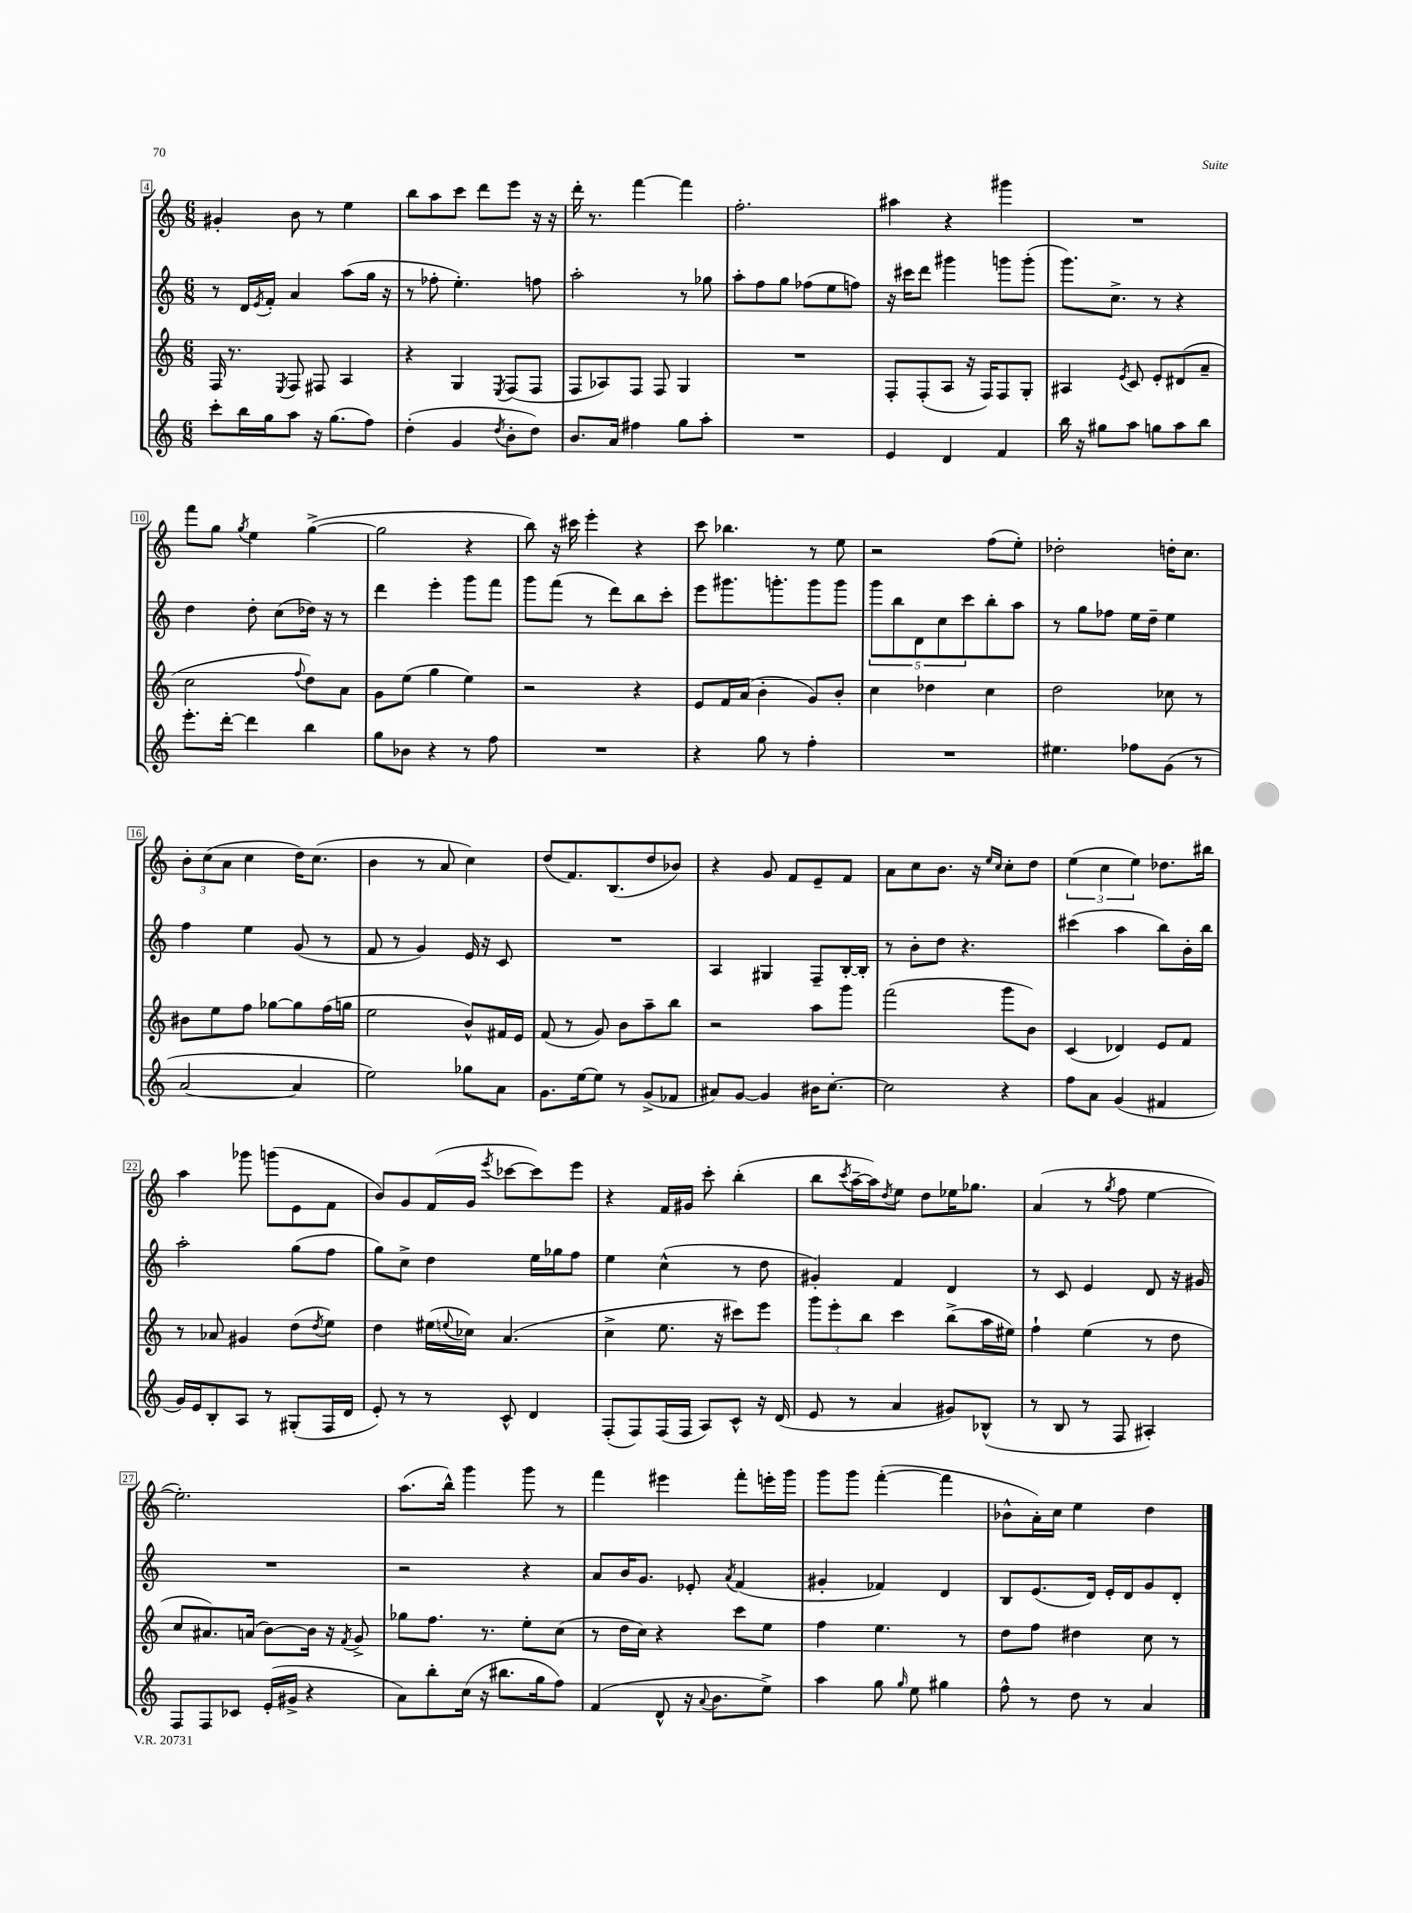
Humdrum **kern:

**kern	**kern	**kern	**kern
*part4	*part3	*part2	*part1
*staff4	*staff3	*staff2	*staff1
*clefG2	*clefG2	*clefG2	*clefG2
*k[]	*k[]	*k[]	*k[]
*M6/8	*M6/8	*M6/8	*M6/8
=4	=4	=4	=4
8ccc'\L	16F/	8r	4g#X'/
.	8.r	.	.
16bb\L	.	16d/LL	.
.	.	8qe/	.
16gg\J	.	16f'/JJ	.
.	8qE/	.	.
8aa\J	8F/	4a/	8b\
16r	8F#X/	.	8r
(8.gg\L	.	.	.
.	4A/	(8aa\L	4ee\
8ff\J)	.	16gg\Jk	.
.	.	16r	.
=5	=5	=5	=5
(4dd'\	4r	8r	8bb\L
.	.	8ff-X'\	8aa\
4g/	4G/	4.ee'\)	8ccc\J
.	.	.	8ddd\L
8qdd/	8qE/	.	.
8b'\L	(8F/L	.	8eee\J
8dd\J)	8F/J	8ffn\	16r
.	.	.	16r
=6	=6	=6	=6
8.b/L	8F/L	2aa'\	16ddd'\
.	.	.	8.r
.	8A-X/)	.	.
16a/Jk	.	.	.
4ff#X\	8F/J	.	[4fff\
.	8F/	.	.
8gg\L	4G/	8r	4fff\]
8aa'\J	.	8gg-X\	.
=7	=7	=7	=7
2.r	2.r	8aa'\L	2.ff'\
.	.	8ff\	.
.	.	8gg\J	.
.	.	(8ff-X\L	.
.	.	8ee\	.
.	.	8ffn\J)	.
=8	=8	=8	=8
4e/	8F'/L	16r	4aa#X\
.	.	16ccc#X\KL	.
.	(8F'/	8ddd\J	.
4d/	8A/J	4ggg#X\	4r
.	16r	.	.
.	16F/KL)	.	.
4f/	8F/	8gggn\L	4ggg#X\
.	8G'/J	(8ggg'\J	.
=9	=9	=9	=9
16bb\	4A#X/	8.ggg\L)	2.r
16r	.	.	.
8gg#X\L	.	.	.
.	.	8.cc^\J	.
.	8qe/	.	.
8aa\J	8c/	.	.
8ggn\L	8e'/L	8r	.
8aa\	(8d#X/	4r	.
8bb\J	8a~/J	.	.
!!LO:LB:g=z
=10	=10	=10	=10
8.eee'\L	2cc\	4dd\	8fff\L
.	.	.	8gg\J
[16ddd'\Jk	.	.	.
.	.	.	8qgg/
4ddd\]	.	8dd'\	4ee\
.	.	(8cc\L	.
.	8qqff/	.	.
4bb\	8dd\L)	16dd-X\Jk)	([4gg^\
.	.	16r	.
.	8a\J	8r	.
=11	=11	=11	=11
8gg\L	8g\L	4ddd\	2gg\]
8b-X\J	(8ee\J	.	.
4r	4gg\	4eee'\	.
8r	4ee\)	8ggg\L	4r
8ff\	.	8fff\J	.
=12	=12	=12	=12
2.r	2r	8ggg\L	8bb\)
.	.	(8fff\J	16r
.	.	.	16ccc#X\
.	.	8r	4eee'\
.	.	8ddd\L)	.
.	4r	8bb\	4r
.	.	8ccc'\J	.
=13	=13	=13	=13
4r	8e/L	8eee\L	8ccc\
.	16f/L	8.ggg#X\	4.bb-X\
.	(16a/JJ	.	.
8gg\	4b'\	.	.
.	.	8.gggn'\	.
8r	.	.	.
4ff'\	8g/L)	8ggg\	8r
.	8b'/J	8ggg\J	8ee\
=14	=14	=14	=14
2.r	4cc\	10ggg\L	2r
.	.	10bb\	.
.	.	10d\	.
.	4dd-X\	.	.
.	.	10cc\	.
.	.	10ccc\	.
.	4cc\	8bb'\	(8ff\L
.	.	8aa\J	8ee'\J)
=15	=15	=15	=15
4.ee#X\	2dd\	8r	2dd-X'\
.	.	8gg\L	.
.	.	8ff-X\J	.
8ff-X\L	.	16ee\LL	.
.	.	16dd~\JJ	.
(8g\J	8cc-X\	4ee\	16ddn'\KL
.	.	.	8.cc\J
8r	8r	.	.
!!LO:LB:g=z
=16	=16	=16	=16
[2a/	8b#X\L	4ff\	12b'\L
.	.	.	(12cc\
.	8ee\	.	.
.	.	.	12a\J
.	8ff\J	4ee\	4cc\
.	[8gg-X\L	.	.
4a/]	8gg-\]	(8g/	16dd\KL)
.	.	.	(8.cc\J
.	(16ff\L	8r	.
.	16ggn\JJ	.	.
=17	=17	=17	=17
2ee\)	2ee\	8f/	4b\
.	.	8r	.
.	.	4g/)	8r
.	.	.	8a/
8gg-X\L	8b^^/L)	16e/	4cc\)
.	.	16r	.
8a\J	16f#X/L	8c/	.
.	16e/JJ	.	.
=18	=18	=18	=18
8.g\L	(8f/	2.r	(8dd/L
.	8r	.	8.f/)
[16ee\k	.	.	.
8ee\J]	8g/)	.	.
.	.	.	(8.B/
8r	8b\L	.	.
(8g^/L	8aa~\	.	8dd/
8f-X/J	8bb\J	.	8b-X/J)
=19	=19	=19	=19
8a#X/L)	2r	4A/	4r
[8g/J	.	.	.
4g/]	.	4G#X/	8g/
.	.	.	8f/L
16b#X\KL	8aa\L	8F~/L	8e~/
[8.cc'\J	.	.	.
.	8ggg\J	[16B'/L	8f/J
.	.	16B'/JJ]	.
=20	=20	=20	=20
2cc\]	(2fff\	8r	8a\L
.	.	8b'\L	8cc\
.	.	8dd\J	8.b\J
.	.	4.r	.
.	.	.	16r
.	.	.	16qqee/LL
.	.	.	16qqcc/JJ
4r	8ggg\L	.	8cc'\L
.	8b\J)	.	8dd\J
=21	=21	=21	=21
8ff\L	(4c/	(4ccc#X\	(6ee\
8a\J	.	.	.
.	.	.	6cc\
(4g/	4d-X/)	4aa\	.
.	.	.	6ee\)
4f#X/	8e/L	8bb\L)	8.dd-X\L
.	8f/J	16b'\L	.
.	.	16bb\JJ	16bb#X\Jk
!!LO:LB:g=z
=22	=22	=22	=22
16g/LL)	8r	2aa'\	4aa\
16e/J	.	.	.
8B'/	8a-X/	.	.
8A/J	4g#X/	.	8ggg-X\
8r	.	.	(8gggn\L
(8G#X'/L	(8dd\L	(8gg\L	8e\
.	8qdd/	.	.
16F/L	8ee\J)	8ff\J	8f\J
16d/JJ	.	.	.
=23	=23	=23	=23
8e'/)	4dd\	8gg\L)	8b/L)
8r	.	8cc^\J	8g/
8r	(16ee#X\LL	4dd\	(16f/L
.	8qqeen/	.	.
.	16cc-X\JJ)	.	16g/JJ
.	.	.	8qeee/
8c^^/	(4.a/	.	[8ccc-X\L
4d/	.	16ee\LL	8ccc-\])
.	.	16gg-X\J	.
.	.	8ff\J	8eee\J
=24	=24	=24	=24
(8F'/L	4cc^\	4ee\	4r
8F/)	.	.	.
(16F/L	8.ee\	(4cc^^\	16f/LL
16F/JJ	.	.	16g#X/JJ
8A/L)	.	.	8ccc'\
.	16r	.	.
8c^^/J	8ccc#X\L)	8r	(4bb'\
16r	8eee\J	8dd\	.
(16d/	.	.	.
=25	=25	=25	=25
8e/	12ggg\L	4g#X'/)	8bb\L
.	12eee'\	.	.
.	.	.	8qccc/
8r	.	.	[16aa~\L
.	12bb\J	.	.
.	.	.	16aa\J])
.	.	.	8qdd/
4a/	4ccc\	4f/	8ee\J
.	.	.	8dd\L
8g#X/L)	(8bb^\L	4d/	16ee-X\K
.	.	.	8.gg-X\J
(8B-X^^/J	16aa\L	.	.
.	16ee#X\JJ)	.	.
=26	=26	=26	=26
8r	4ff`\	8r	(4a/
8B/	.	8c/	.
8r	(4ee\	4e/	8r
.	.	.	8qgg/
8F/	.	.	8ff\
4A#X'/)	8r	8d/	[4ee\
.	8dd\	16r	.
.	.	16g#X/	.
!!LO:LB:g=z
=27	=27	=27	=27
8F/L	8cc/L	2.r	2.ee'\])
8F/	8.a#X/)	.	.
8c-X/J	.	.	.
.	(16an/Jk	.	.
(16e'/LL	[8b\L)	.	.
16g#X^/JJ	.	.	.
4r	16b\Jk]	.	.
.	16r	.	.
.	8qf/	.	.
.	8g^/	.	.
=28	=28	=28	=28
8a\L)	8gg-X\L	2r	(8.aa\L
8bb'\	8.ff\J	.	.
.	.	.	16bb^^\Jk)
(16cc\Jk	.	.	4ggg\
16r	8.r	.	.
8.bb#X\L	.	.	.
.	8ee'\L	4r	8ggg\
16gg\k	.	.	.
8ff\J)	(8cc\J	.	8r
=29	=29	=29	=29
(4f/	8r	8a/L	4fff\
.	16dd\LL	16b/K	.
.	16cc\JJ)	8.g/J	.
8d^^/	4r	.	4eee#X\
16r	.	8e-X'/	.
8qqa/	.	.	.
8.b\L	.	.	.
.	.	8qa/	.
.	8ccc\L	(4f/	8fff'\L
8ee^\J)	8ee\J	.	16eeen'\L
.	.	.	16ggg\JJ
=30	=30	=30	=30
4aa\	4ff\	4g#X'/	8ggg\L
.	.	.	8ggg\J
8gg\	4.ee\	4f-X/)	([4fff'\
16qqgg/	.	.	.
8ee\	.	.	.
4gg#X\	.	4d/	4fff\]
.	8r	.	.
=31	=31	=31	=31
8ff^^\	8dd\L	8B/L	8b-X^^\L
8r	8ff\J	(8.e/	16a'\L)
.	.	.	16cc\JJ
8dd\	4dd#X\	.	4ee\
.	.	16d/Jk)	.
8r	.	16e'/LL	.
.	.	16d/J	.
4a/	8cc\	8g/	4dd\
.	8r	8d'/J	.
==	==	==	==
*-	*-	*-	*-
